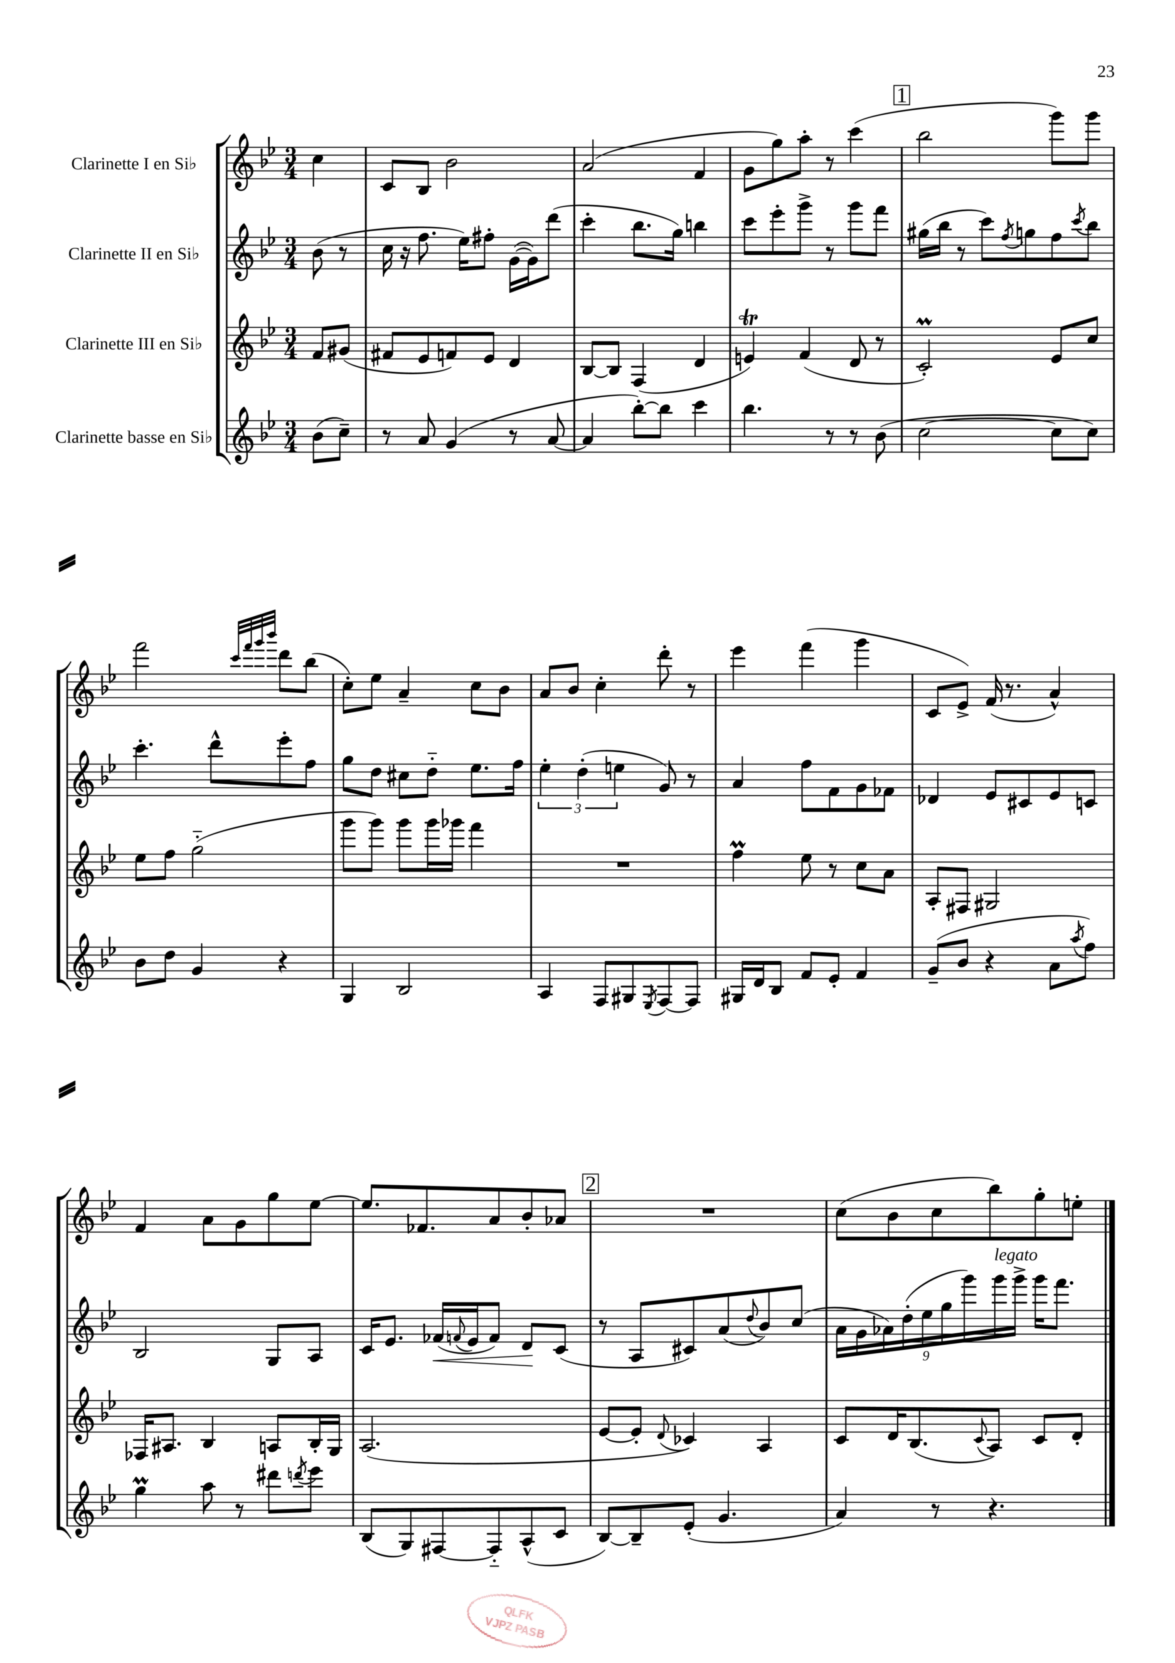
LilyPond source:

<<
\new StaffGroup <<
\new Staff = "s0" \with { instrumentName = "Clarinette I en Sib" } {
    \clef treble \key bes \major \numericTimeSignature \time 3/4 \partial 4
    c''4 |
    c'8 bes8 bes'2 |
    a'2( f'4 |
    g'8 g''8) a''8-. r8 c'''4( |
    \mark \markup { \box "1" } bes''2 g'''8) g'''8 |
    f'''2 \grace { c'''32 f'''32 g'''32 bes'''32 } d'''8 bes''8( |
    c''8-.) ees''8 a'4-- c''8 bes'8 |
    a'8 bes'8 c''4-. d'''8-. r8 |
    ees'''4 f'''4( g'''4 |
    c'8 ees'8->) f'16( r8. a'4-^) |
    f'4 a'8 g'8 g''8 ees''8~ |
    ees''8. fes'8. a'8 bes'8-. aes'8 |
    \mark \markup { \box "2" } R2. |
    c''8( bes'8 c''8 bes''8) g''8-. e''8-. \bar "|." |
}
\new Staff = "s1" \with { instrumentName = "Clarinette II en Sib" } {
    \clef treble \key bes \major \numericTimeSignature \time 3/4 \partial 4
    bes'8( r8 |
    c''16 r16 f''8. ees''16) fis''8-. g'16~( g'16) d'''8( |
    c'''4-. bes''8. g''16) b''4 |
    c'''8 ees'''8-. g'''8-> r8 g'''8 f'''8 |
    \mark \markup { \box "1" } gis''16( bes''16 r8 c'''8) \acciaccatura { f''8 } g''8 f''8 \acciaccatura { c'''8 } bes''8 |
    c'''4.-. d'''8-^ ees'''8-. f''8 |
    g''8 d''8 cis''8 d''8-_ ees''8. f''16 |
    \tuplet 3/2 { ees''4-. d''4-.( e''4 } g'8) r8 |
    a'4 f''8 f'8 g'8 fes'8 |
    des'4 ees'8 cis'8 ees'8 c'8 |
    bes2 g8 a8 |
    c'16 ees'8. fes'16\<( \appoggiatura { f'8 } ees'16 f'8) d'8\! c'8( |
    \mark \markup { \box "2" } r8 a8 cis'8) a'8( \appoggiatura { d''8 } bes'8) c''8( |
    \tuplet 9/8 { a'16 g'16 aes'16) d''16-.( ees''16 g''16 g'''16) g'''16^\markup { \italic "legato" } g'''16-> } g'''16 f'''8. \bar "|." |
}
\new Staff = "s2" \with { instrumentName = "Clarinette III en Sib" } {
    \clef treble \key bes \major \numericTimeSignature \time 3/4 \partial 4
    f'8 gis'8( |
    fis'8 ees'8 f'8) ees'8 d'4 |
    bes8~ bes8 f4( d'4 |
    e'4\trill) f'4( d'8 r8 |
    \mark \markup { \box "1" } c'2-.\prall) ees'8 c''8 |
    ees''8 f''8 g''2-_( |
    g'''8 g'''8) g'''8 g'''16 ges'''16 f'''4 |
    R2. |
    f''4\prall ees''8 r8 c''8 a'8 |
    a8-. fis8 gis2 |
    fes16 ais8. bes4 a8 bes16-. g16 |
    a2.( |
    \mark \markup { \box "2" } ees'8~ ees'8-. \appoggiatura { d'8 } ces'4) a4 |
    c'8 d'16 bes8.( \appoggiatura { c'8 } a8) c'8 d'8-. \bar "|." |
}
\new Staff = "s3" \with { instrumentName = "Clarinette basse en Sib" } {
    \clef treble \key bes \major \numericTimeSignature \time 3/4 \partial 4
    bes'8( c''8--) |
    r8 a'8 g'4( r8 a'8~ |
    a'4 bes''8~-.) bes''8 c'''4 |
    bes''4. r8 r8 bes'8( |
    \mark \markup { \box "1" } c''2~ c''8 c''8) |
    bes'8 d''8 g'4 r4 |
    g4 bes2 |
    a4 f8 gis8 \acciaccatura { ees8 } f8~ f8 |
    gis16 d'16 bes8 f'8 ees'8-. f'4 |
    g'8--( bes'8 r4 a'8 \acciaccatura { a''8 } f''8) |
    g''4\prall a''8 r8 dis'''8 \acciaccatura { d'''8 } ees'''8 |
    bes8( g8) fis8~ fis8-_ a8-^( c'8 |
    \mark \markup { \box "2" } bes8~) bes8-- ees'8-.( g'4. |
    a'4) r8 r4. \bar "|." |
}
>>
>>
\layout { \context { \Score \remove "Bar_number_engraver" } }
